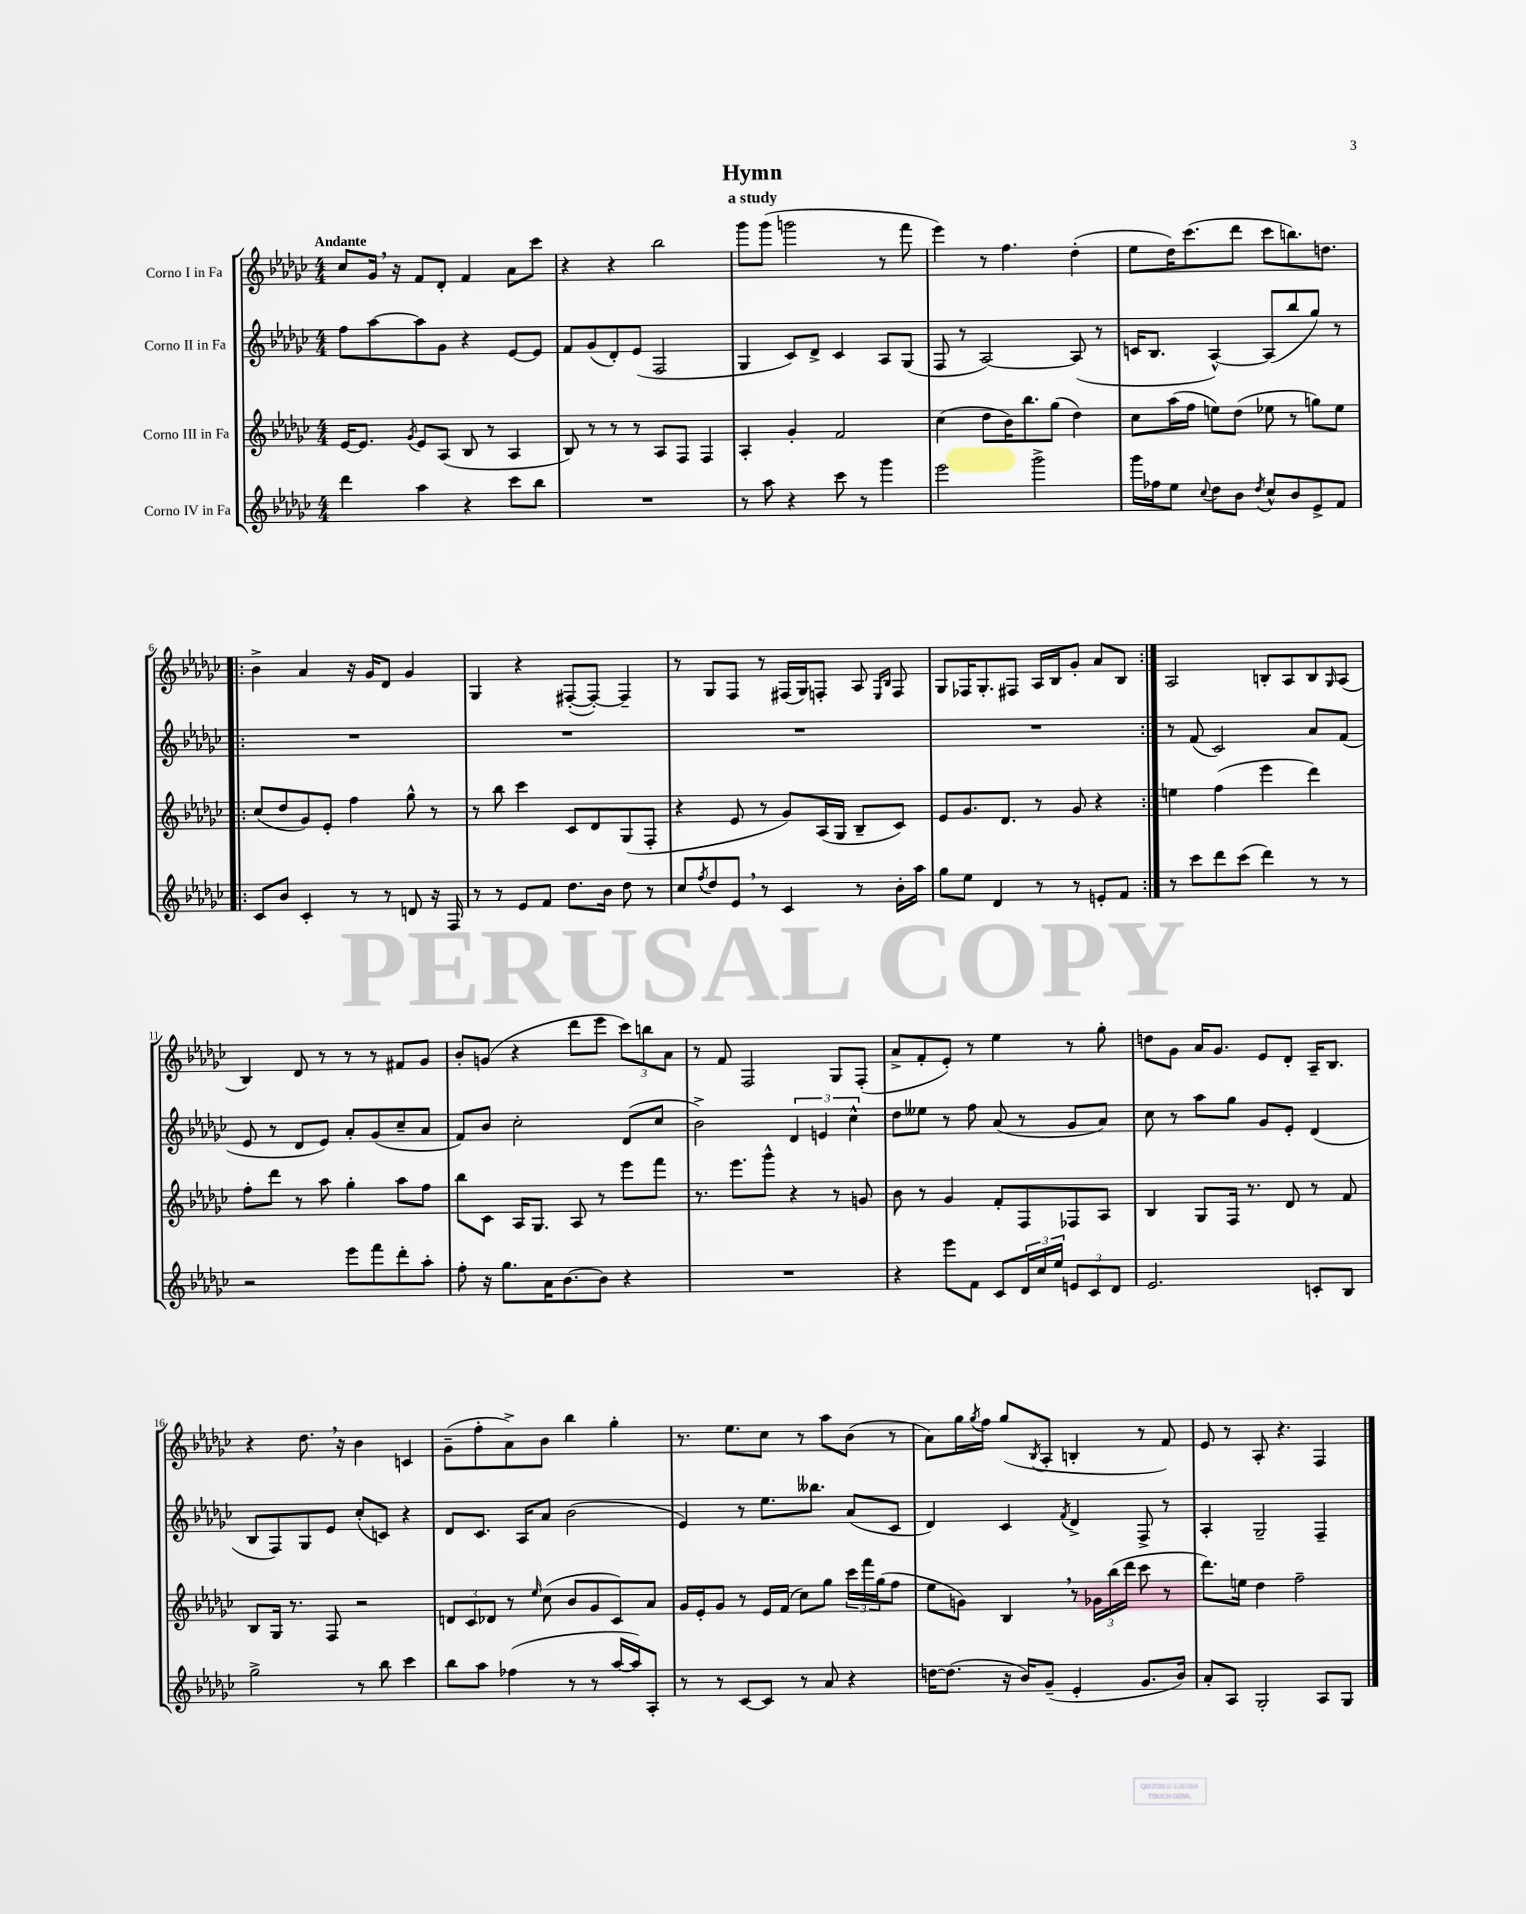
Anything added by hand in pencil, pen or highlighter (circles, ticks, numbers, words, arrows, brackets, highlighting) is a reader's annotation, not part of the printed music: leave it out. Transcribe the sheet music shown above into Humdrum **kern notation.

**kern	**kern	**kern	**kern
*part4	*part3	*part2	*part1
*staff4	*staff3	*staff2	*staff1
*I"Corno IV in Fa	*I"Corno III in Fa	*I"Corno II in Fa	*I"Corno I in Fa
*clefG2	*clefG2	*clefG2	*clefG2
*k[b-e-a-d-g-c-]	*k[b-e-a-d-g-c-]	*k[b-e-a-d-g-c-]	*k[b-e-a-d-g-c-]
*M4/4	*M4/4	*M4/4	*M4/4
=1	=1	=1	=1
!	!	!	!LO:TX:a:B:t=Andante
4ddd-\	[16e-/KL	8ff\L	8cc-/L
.	8.e-/J]	.	.
.	.	[8aa-\	16g-,/Jk
.	.	.	16r
.	8qg-/	.	.
4aa-\	8e-/L	8aa-\]	8f/L
.	(8A-/J	8g-\J	8d-'/J
4r	8B-/	4r	4f/
.	8r	.	.
8ccc-\L	4A-/	[8e-/L	8a-\L
8bb-\J	.	8e-/J]	8ccc-\J
=2	=2	=2	=2
1r	8B-/)	8f/L	4r
.	8r	(8g-/	.
.	8r	8d-'/)	4r
.	8r	(8e-/J	.
.	8A-/L	2F/	2bb-\
.	8F/J	.	.
.	4F/	.	.
=3	=3	=3	=3
8r	4A-'/	4G-/	8ggg-\L
8aa-\	.	.	(8ggg-\J
4r	4g-'/	8c-/L)	2gggn\
.	.	8d-^/J	.
8ccc-\	2f/	4c-/	.
8r	.	.	.
4ggg-\	.	8A-/L	8r
.	.	(8G-/J	8fff\
=4	=4	=4	=4
2eee-\	(4cc-\	8F/	4eee-\)
.	.	8r	.
.	8dd-\L	[2A-/)	8r
.	16b-\K)	.	4.ff\
.	8.bb-\	.	.
2ggg-^\	.	.	.
.	(8gg-\J	.	.
.	4dd-\)	(8A-/]	(4dd-'\
.	.	8r	.
=5	=5	=5	=5
16ggg-\LL	8cc-\L	16cn/KL	8ee-\L
16ff-X\J	.	8.B-/J	.
8ee-\J	(16aa-\L	.	16dd-\K)
.	16ff\JJ	.	(8.ccc-\
8qqcc-/	.	.	.
8dd-\L	8een\L)	[4A-^^/)	.
8b-\J	(8dd-\J	.	8ddd-\J
8qdd-/	.	.	.
8cc-^^/L	8ee-X\	(8A-/L]	8ccc-\L
8b-/	8r	8bb-/	8.bbn\)
8e-^/	8ggn\L)	8gg-/J)	.
.	.	.	8.ddn\J
8f/J	8ee-\J	8r	.
!!LO:LB:g=z
=6!|:	=6!|:	=6!|:	=6!|:
8c-/L	(8cc-/L	1r	4b-^\
8b-/J	8dd-/	.	.
4c-'/	8g-/)	.	4a-/
.	8e-'/J	.	.
8r	4ff\	.	16r
.	.	.	16g-/KL
8r	.	.	8d-/J
8dn/	8gg-^^\	.	4g-/
16r	8r	.	.
16F/	.	.	.
=7	=7	=7	=7
8r	8r	1r	4G-/
8r	8bb-\	.	.
8e-/L	4ccc-\	.	4r
8f/J	.	.	.
8.dd-\L	8c-/L	.	([8F#X'/L
.	8d-/	.	8F#'/J_)
16b-\Jk	.	.	.
8dd-\	(8G-/	.	4F#~/]
8r	8F'/J	.	.
=8	=8	=8	=8
8cc-/L	4r	1r	8r
8qff/	.	.	.
8dd-/	.	.	8G-/L
8e-,/J	8e-/	.	8F/J
8r	8r	.	8r
4c-/	8g-/L)	.	(16F#X/LL
.	.	.	16G-/J)
.	(16A-/L	.	8Fn'/J
.	16G-/JJ	.	.
8r	8B-~/L	.	8A-/
.	.	.	16qqE-/LL
.	.	.	16qqB-/JJ
16b-'\LL	8c-/J)	.	8F/
16aa-\JJ	.	.	.
=9	=9	=9	=9
8gg-\L	8e-/L	1r	8G-/L
8ee-\J	8.g-/	.	16F-X/K
.	.	.	8.G-'/
4d-/	.	.	.
.	8.d-/J	.	.
.	.	.	8F#X/J
8r	8r	.	16A-/LL
.	.	.	16B-/J
8r	8g-/	.	8g-'/J
8en'/L	4r	.	8a-/L
8f/J	.	.	8B-/J
=10:|!	=10:|!	=10:|!	=10:|!
8r	4een\	8r	2A-/
8ccc-\L	.	(8f/	.
8ddd-\	(4ff\	2c-/)	.
(8ccc-\J	.	.	.
4ddd-\)	4eee-\	.	8Bn'/L
.	.	.	8A-/
8r	4ddd-\)	8a-/L	8B/
.	.	.	16qqG-/
8r	.	(8f/J	(8A-/J
!!LO:LB:g=z
=11	=11	=11	=11
2r	8ff'\L	8e-/	4B-/)
.	8ddd-\J	8r	.
.	8r	8d-/L	8d-/
.	8aa-\	8e-/J)	8r
8eee-\L	4gg-'\	8a-'/L	8r
8fff\	.	(8g-/	8r
8ddd-'\	8aa-\L	8cc-~/	8f#X/L
8aa-'\J	8ff\J	8a-/J	8g-/J
=12	=12	=12	=12
8ff'\	8bb-\L	8f/L)	8b-'/L
16r	8c-\J	8b-/J	(8gn/J
8.gg-\L	.	.	.
.	16A-/KL	2cc-'\	4r
.	8.G-/J	.	.
16a-\K	.	.	.
[8.b-\	.	.	.
.	8A-/	.	8ddd-\L
8b-\J]	8r	.	8eee-\J
4r	8eee-\L	(8d-/L	12ccc-\L)
.	.	.	12bbn\
.	8fff\J	8cc-/J	.
.	.	.	12a-\J
=13	=13	=13	=13
1r	8.r	2b-^\)	8r
.	.	.	8f/
.	8.eee-\L	.	.
.	.	.	2F/
.	8ggg-^^\J	.	.
.	4r	6d-/	.
.	.	6en/	.
.	8r	.	8G-/L
.	.	6cc-^^\	.
.	8gn/	.	(8F'/J
=14	=14	=14	=14
4r	8b-\	8dd-\L	8a-^/L
.	8r	8ee--X\J	8f'/
8eee-\L	4g-/	8r	8e-'/J)
8f\J	.	8ff\	8r
8c-/L	8f'/L	(8a-/	4ee-\
24d-/L	8F/	8r	.
24cc-/	.	.	.
24ee-/JJ	.	.	.
12en/L	8F-X/	8g-/L	8r
12c-/	.	.	.
.	8A-/J	8a-/J)	8gg-'\
12d-/J	.	.	.
=15	=15	=15	=15
2.e-/	4B-/	8cc-\	8ddn\L
.	.	8r	8g-\J
.	8G-/L	8aa-\L	16a-/KL
.	.	.	8.g-/J
.	16F/Jk	8gg-\J	.
.	8.r	.	.
.	.	8g-/L	8e-/L
.	8d-/	8e-'/J	8d-'/J
8cn'/L	8r	(4d-/	16A-~/KL
.	.	.	8.B-/J
8B-/J	8f/	.	.
!!LO:LB:g=z
=16	=16	=16	=16
2gg-^\	8B-/L	8B-/L	4r
.	16G-/Jk	8F/)	.
.	8.r	.	.
.	.	8G-/	8.dd-,\
.	8F/	8e-/J	.
.	.	.	16r
8r	2r	(8cc-'/L	4b-\
8bb-\	.	8cn/J)	.
4ccc-\	.	4r	4cn/
=17	=17	=17	=17
8bb-\L	12dn/L	8d-/L	(8g-~\L
.	12c-/	.	.
8aa-\J	.	8.c-/J	8ff'\
.	12d-X/J	.	.
(4ff-X\	8r	.	8a-^\)
.	.	16A-/KL	.
.	16qqee-/	.	.
.	(8cc-\	8a-/J	8b-\J
8r	8b-/L	(2b-\	4bb-\
8r	8g-/	.	.
[16aa-/LL	8c-/)	.	4gg-'\
16aa-/J])	.	.	.
8A-'/J	8a-/J	.	.
=18	=18	=18	=18
8r	16g-/LL	4e-/)	8.r
.	16e-'/J	.	.
8r	8g-/J	.	.
.	.	.	8.ee-\L
[8c-/L	8r	8r	.
8c-/J]	16e-/LL	8.ee-\L	8cc-\J
.	(16f/JJ	.	.
8r	8cc-\L)	.	8r
.	.	8.bb--X\J	.
8a-/	8gg-\J	.	8aa-\L
4r	24ccc-\LL	(8a-/L	(8b-\J
.	24fff\	.	.
.	(24gg-\J	.	.
.	8ff\J	8c-/J	8r
=19	=19	=19	=19
[16ddn\KL	8ee-\L	4d-/)	8a-\L)
(8.dd\J]	.	.	.
.	8gn\J)	.	16gg-\L
.	.	.	8qgg-/
.	.	.	16ff\JJ
16r	4B-,/	4c-/	(8gg-/L
16b-/KL)	.	.	.
.	.	.	8qB-/
(8g-~/J	.	.	8A-'/J
.	.	8qf/	.
4e-'/	8r	4d-^/	4Bn'/
.	24g-X\LL	.	.
.	(24bb-\	.	.
.	24ddd-\JJ	.	.
8.g-/L	8ccc-\	8F^/	8r
.	8r	8r	8f/)
16b-/Jk)	.	.	.
=20	=20	=20	=20
8a-'/L	8.ddd-\L)	4A-'/	8e-/
8A-/J	.	.	8r
.	16een\Jk	.	.
2G-'/	4dd-\	2G-~/	8A-'/
.	.	.	4.r
.	2ff~\	.	.
8A-/L	.	4F~/	4F/
8G-/J	.	.	.
==	==	==	==
*-	*-	*-	*-
